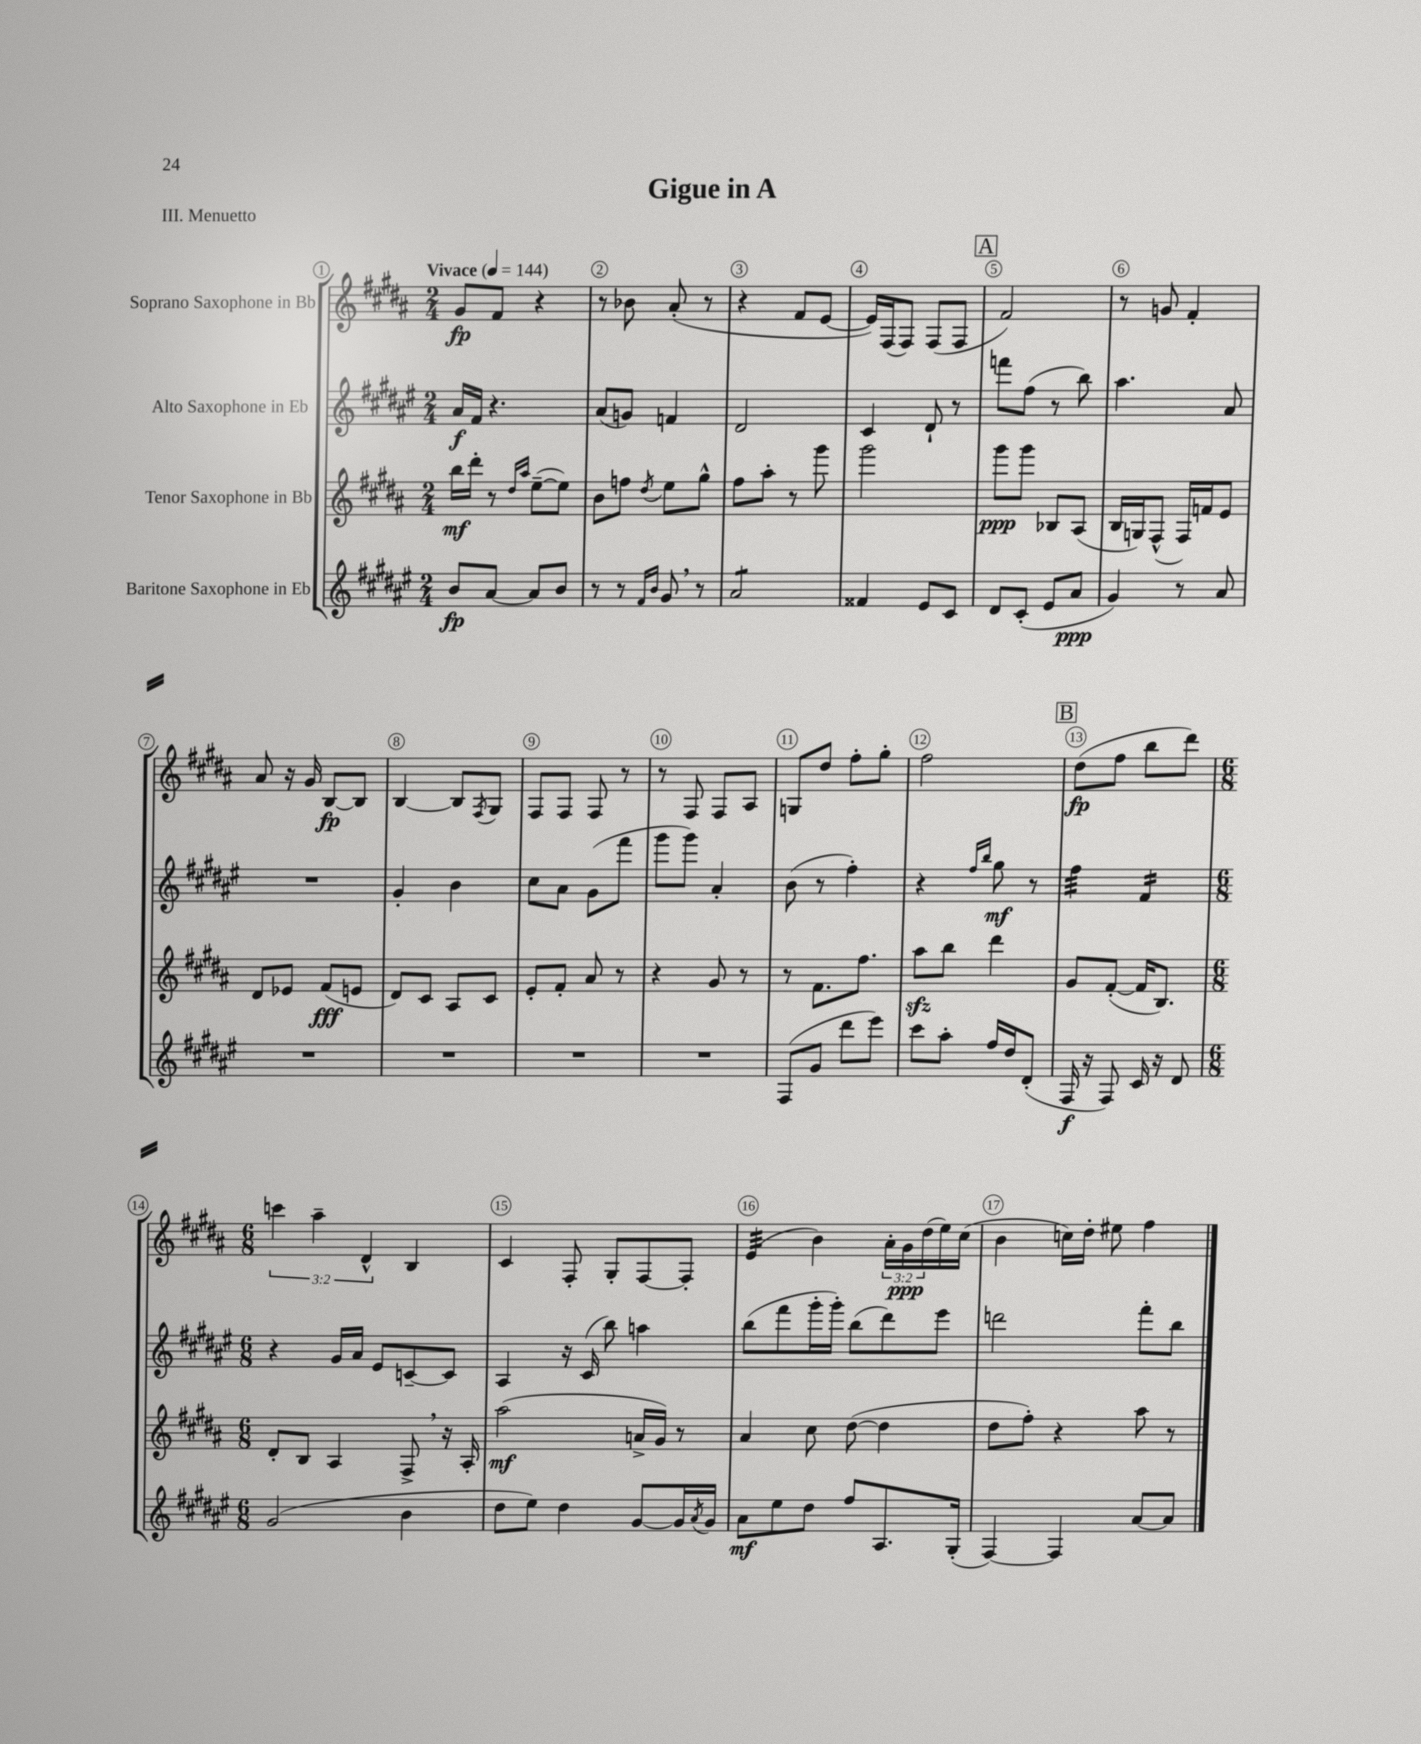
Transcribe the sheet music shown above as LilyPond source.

\header { title = "Gigue in A" piece = "III. Menuetto" }
<<
\new StaffGroup <<
\new Staff = "s0" \with { instrumentName = "Soprano Saxophone in Bb" } {
    \clef treble \key b \major \numericTimeSignature \time 2/4 \override Staff.TupletNumber.text = #tuplet-number::calc-fraction-text \tempo "Vivace" 4 = 144
    gis'8\fp fis'8 r4 |
    r8 bes'8 ais'8-.( r8 |
    r4 fis'8 e'8~ |
    e'16) fis16( fis8) fis8( fis8 |
    \mark \markup { \box "A" } fis'2) |
    r8 g'8 fis'4-. |
    ais'8 r16 gis'16 b8~\fp b8 |
    b4~ b8 \acciaccatura { fis8 } gis8 |
    fis8 fis8 fis8 r8 |
    r8 fis8 fis8 ais8 |
    g8 dis''8 fis''8-. gis''8-. |
    fis''2 |
    \mark \markup { \box "B" } dis''8\fp( fis''8 b''8 dis'''8) |
    \numericTimeSignature \time 6/8 \tuplet 3/2 { c'''4 ais''4-- dis'4-^ } b4 |
    cis'4 fis8-. gis8-. fis8~ fis8-. |
    e'4:32( b'4) \tuplet 3/2 { ais'16-. gis'16\ppp dis''16( } e''16) cis''16( |
    b'4 c''16) dis''16-. eis''8 fis''4 \bar "|." |
}
\new Staff = "s1" \with { instrumentName = "Alto Saxophone in Eb" } {
    \clef treble \key fis \major \numericTimeSignature \time 2/4
    ais'16\f fis'16 r4. |
    ais'8( g'8) f'4 |
    dis'2 |
    cis'4 dis'8-! r8 |
    \mark \markup { \box "A" } f'''8 fis''8( r8 b''8) |
    ais''4. ais'8 |
    R2 |
    gis'4-. b'4 |
    cis''8 ais'8 gis'8( fis'''8 |
    gis'''8 gis'''8) ais'4-. |
    b'8( r8 fis''4-.) |
    r4 \grace { fis''16 b''16 } gis''8\mf r8 |
    \mark \markup { \box "B" } fis''4:32 fis'4:16 |
    \numericTimeSignature \time 6/8 r4 gis'16 ais'16 eis'8 c'8~-- c'8 |
    ais4 r16 cis'16( b''8) a''4 |
    b''8( fis'''8 gis'''16-. gis'''16-.) b''8( dis'''8) eis'''8 |
    d'''2 fis'''8-. b''8 \bar "|." |
}
\new Staff = "s2" \with { instrumentName = "Tenor Saxophone in Bb" } {
    \clef treble \key b \major \numericTimeSignature \time 2/4
    b''16\mf dis'''16-. r8 \grace { dis''16 ais''16 } e''8~--( e''8) |
    b'8 f''8 \acciaccatura { dis''8 } e''8 gis''8-^ |
    fis''8 ais''8-. r8 gis'''8 |
    gis'''2 |
    \mark \markup { \box "A" } gis'''8\ppp gis'''8 bes8 ais8( |
    b16 g16) fis8-^( fis16) f'16 e'8 |
    dis'8 ees'8 fis'8\fff( e'8 |
    dis'8) cis'8 ais8 cis'8 |
    e'8-. fis'8-. ais'8 r8 |
    r4 gis'8 r8 |
    r8 fis'8. fis''8. |
    ais''8\sfz b''8 dis'''4 |
    \mark \markup { \box "B" } gis'8 fis'8~-.( fis'16 b8.) |
    \numericTimeSignature \time 6/8 dis'8-. b8 ais4 fis8-> \breathe r16 ais16-. |
    ais''2\mf( a'16-> gis'16) r8 |
    ais'4 cis''8 dis''8~( dis''4 |
    dis''8 fis''8-.) r4 ais''8 r8 \bar "|." |
}
\new Staff = "s3" \with { instrumentName = "Baritone Saxophone in Eb" } {
    \clef treble \key fis \major \numericTimeSignature \time 2/4
    b'8\fp ais'8~ ais'8 b'8 |
    r8 r8 \grace { fis'16 b'16 } gis'8 \breathe r8 |
    ais'2:8 |
    fisis'4 eis'8 cis'8 |
    \mark \markup { \box "A" } dis'8 cis'8-.( eis'8 ais'8\ppp |
    gis'4) r8 ais'8 |
    R2 |
    R2 |
    R2 |
    R2 |
    fis8( gis'8 dis'''8 eis'''8) |
    cis'''8 ais''8-. fis''16 dis''16 dis'8-.( |
    \mark \markup { \box "B" } fis16\f r16 fis8) cis'16 r16 dis'8 |
    \numericTimeSignature \time 6/8 gis'2( b'4 |
    dis''8 eis''8) dis''4 gis'8~ gis'16 \acciaccatura { ais'8 } gis'16 |
    ais'8\mf eis''8 dis''8 fis''8 ais8. gis16-.( |
    fis4~) fis4 ais'8~ ais'8 \bar "|." |
}
>>
>>
\layout { \context { \Score \override BarNumber.break-visibility = ##(#f #t #t) barNumberVisibility = #all-bar-numbers-visible \override BarNumber.stencil = #(make-stencil-circler 0.1 0.3 ly:text-interface::print) } }
